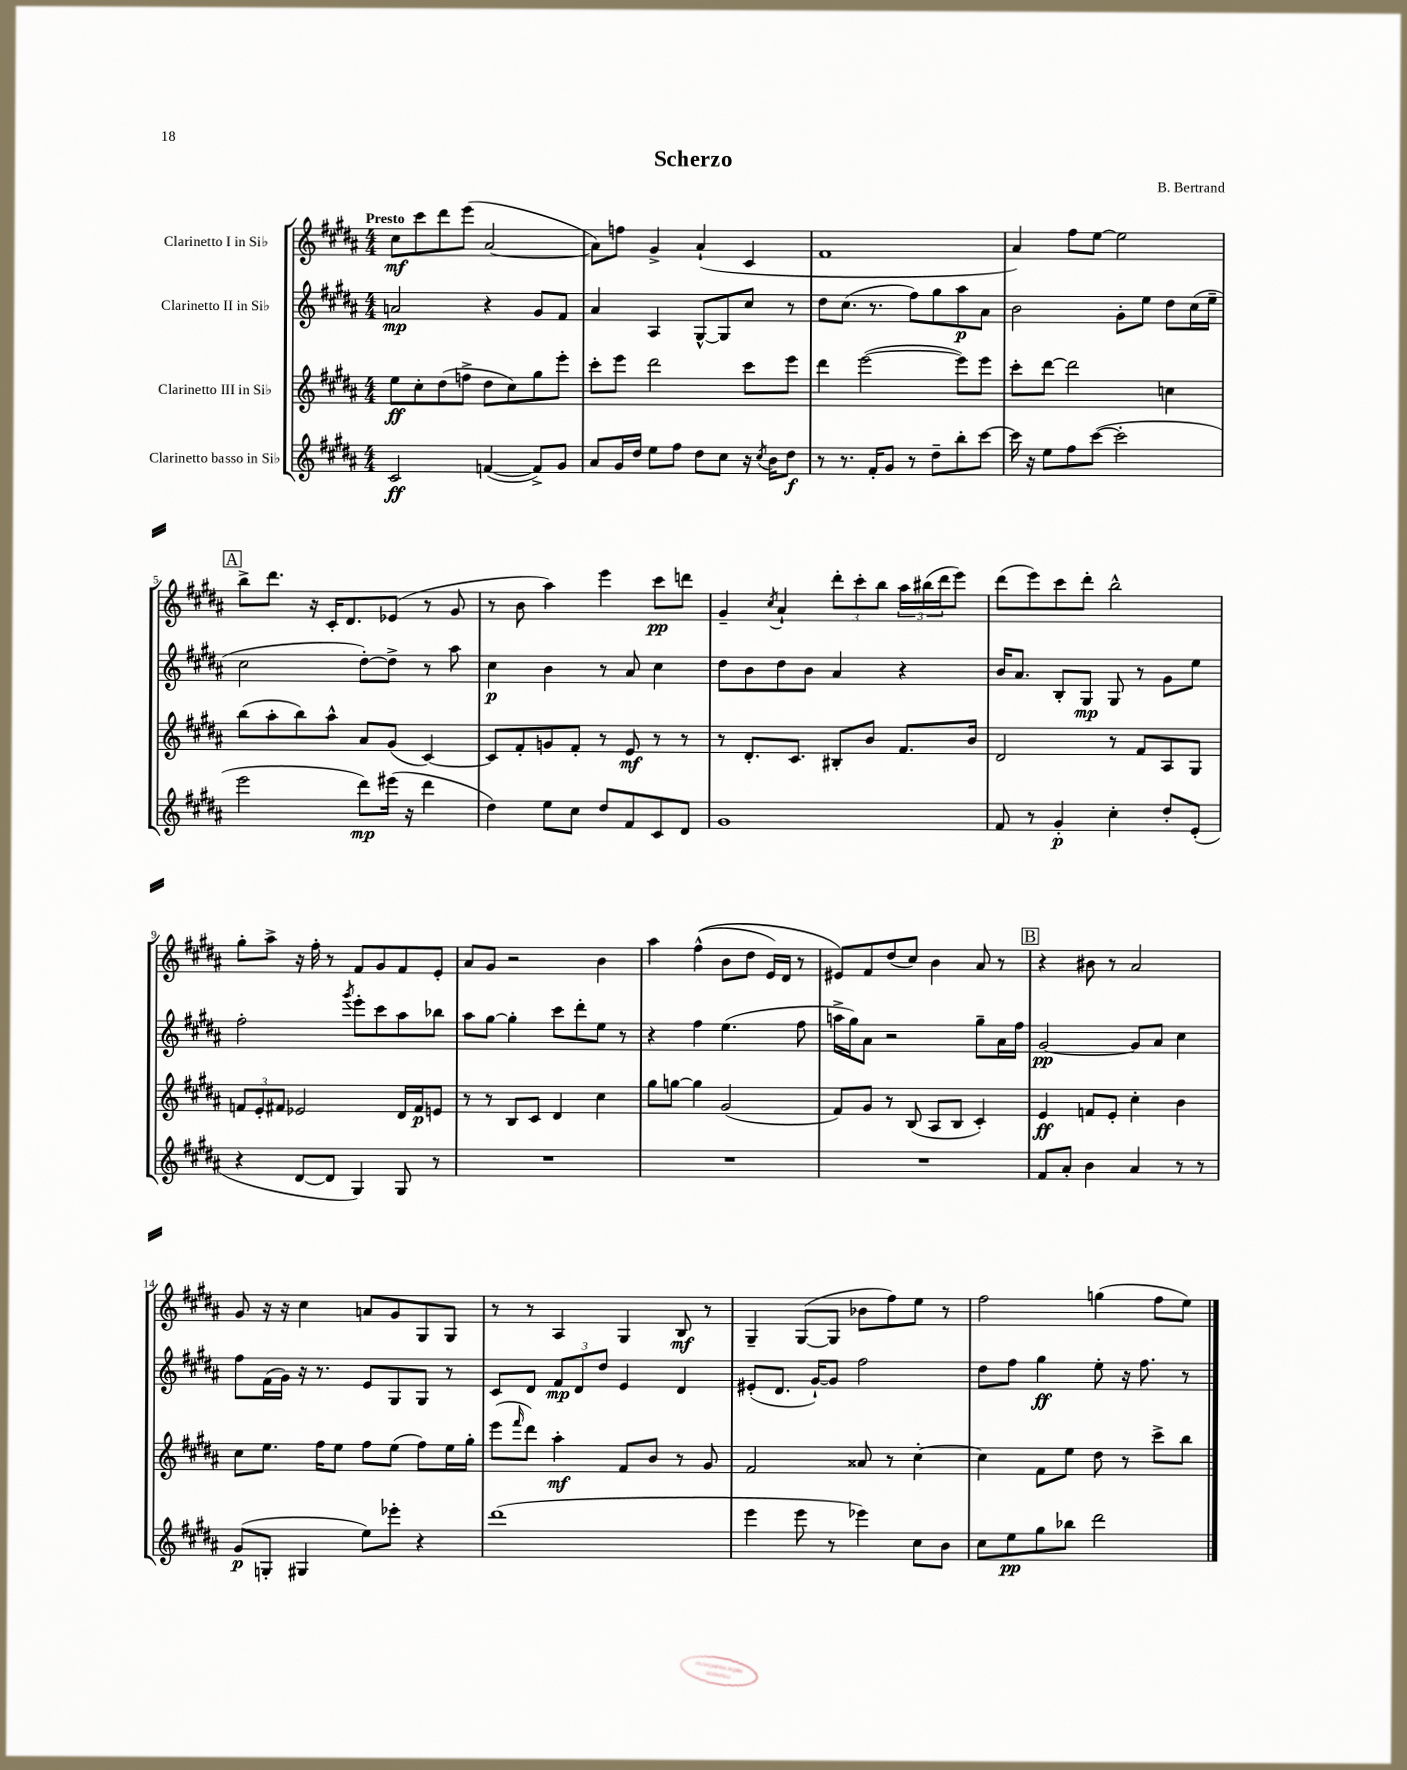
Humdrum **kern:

**kern	**kern	**kern	**kern
*staff4	*staff3	*staff2	*staff1
*clefG2	*clefG2	*clefG2	*clefG2
*k[f#c#g#d#a#]	*k[f#c#g#d#a#]	*k[f#c#g#d#a#]	*k[f#c#g#d#a#]
*M4/4	*M4/4	*M4/4	*M4/4
2c#	8ee	2a	8cc#
.	8cc#'	.	8ccc#
.	(8dd#	.	8ddd#
.	8ff^	.	(8eee
([4f	8dd#	4r	[2a#
.	8cc#)	.	.
8f^])	8gg#	8g#	.
8g#	8eee'	8f#	.
=	=	=	=
8a#	8ccc#'	4a#	8a#])
16g#	8eee	.	8ff
16dd#	.	.	.
8ee	2ddd#	4A#	4g#^
8ff#	.	.	.
8dd#	.	[8G#^^	(4a#`
8cc#	.	8G#]	.
16r	8ccc#	8cc#	4c#
8qcc#	.	.	.
16b	.	.	.
8dd#	8eee	8r	.
=	=	=	=
8r	4ddd#	8dd#	1f#
8.r	.	(8.cc#	.
.	([2eee	.	.
16f#'	.	8.r	.
8g#	.	.	.
8r	.	8ff#)	.
8dd#~	.	8gg#	.
8bb'	8eee])	8aa#	.
[8ccc#	8eee	8a#	.
=	=	=	=
16ccc#]	8ccc#'	2b	4a#)
16r	.	.	.
8ee	[8ddd#	.	.
8ff#	2ddd#]	.	8ff#
([8ccc#	.	.	[8ee
2ccc#']	.	8g#'	2ee]
.	.	8ee	.
.	4cc	8dd#	.
.	.	(16cc#	.
.	.	16ee~	.
=	=	=	=
2eee	(8bb	2cc#	8bb^
.	8aa#'	.	8.ddd#
.	8bb)	.	.
.	.	.	16r
.	8aa#^^	.	16c#'
.	.	.	8.d#
8ddd#)	8a#	[8dd#')	.
(16eee#	(8g#	8dd#^]	(8e-
16r	.	.	.
4ddd#	[4c#)	8r	8r
.	.	8aa#	8g#
=	=	=	=
4dd#)	8c#]	4cc#	8r
.	8f#'	.	8b
8ee	8g	4b	4aa#)
8cc#	8f#'	.	.
8dd#	8r	8r	4eee
8f#	8e	8a#	.
8c#	8r	4cc#	8ccc#
8d#	8r	.	8ddd
=	=	=	=
1g#	8r	8dd#	4g#~
.	8.d#'	8b	.
.	.	.	8qcc#
.	.	8dd#	4a#`
.	8.c#	.	.
.	.	8b	.
.	8B#'	4a#	12ddd#'
.	.	.	12ccc#'
.	8b	.	.
.	.	.	12bb
.	8.f#	4r	24aa#
.	.	.	(24bb#
.	.	.	24ddd#
.	.	.	8eee)
.	16b	.	.
=	=	=	=
8f#	2d#	16b	(8ddd#
.	.	8.a#	.
8r	.	.	8eee)
4g#'	.	8B'	8ccc#
.	.	8G#	8ddd#'
4cc#'	8r	8G#	2bb^^
.	8f#	8r	.
8dd#'	8A#	8g#	.
(8e'	8G#	8ee	.
=	=	=	=
4r	12f	2ff#'	8gg#'
.	12e'	.	.
.	.	.	8aa#^
.	12f#	.	.
[8d#	2e-	.	16r
.	.	.	16ff#'
8d#]	.	.	8r
.	.	8qggg#	.
4G#)	.	8eee'	8f#
.	.	8ccc#	8g#
8G#	16d#	8aa#	8f#
.	16f#	.	.
8r	8e	8bb-	8e'
=	=	=	=
1r	8r	8aa#	8a#
.	8r	[8gg#	8g#
.	8B	4gg#']	2r
.	8c#	.	.
.	4d#	8ccc#	.
.	.	8ddd#'	.
.	4cc#	8ee	4b
.	.	8r	.
=	=	=	=
1r	8gg#	4r	4aa#
.	[8gg	.	.
.	4gg]	4ff#	&((4ff#^^
.	(2g#	(4.ee	8b
.	.	.	8dd#
.	.	.	16e)
.	.	.	16d#
.	.	8ff#	8r
=	=	=	=
1r	8f#)	16aa^	8e#&)
.	.	16gg#)	.
.	8g#	8a#	8f#
.	8r	2r	(8dd#
.	(8B	.	8cc#)
.	8A#	.	4b
.	8B	.	.
.	4c#')	8gg#~	8a#
.	.	16a#	8r
.	.	16ff#	.
=	=	=	=
8f#	4e	[2g#	4r
8a#'	.	.	.
4b	8f	.	8b#
.	8e'	.	8r
4a#	4cc#'	8g#]	2a#
.	.	8a#	.
8r	4b	4cc#	.
8r	.	.	.
=	=	=	=
(8g#	8cc#	8ff#	8g#
8G'	8.ee	(16f#	16r
.	.	16g#)	16r
4G#	.	16r	4cc#
.	16ff#	8.r	.
.	8ee	.	.
8ee)	8ff#	8e	8a
8eee-'	(8ee	8G#	8g#
4r	8ff#)	8G#	8G#
.	16ee	8r	8G#
.	16gg#'	.	.
=	=	=	=
(1ddd#	(8eee	8c#	8r
.	16qqfff#	.	.
.	8ddd#)	8d#	8r
.	4aa#'	12f#	4A#
.	.	12d#	.
.	.	12dd#	.
.	8f#	4e	4G#
.	8b	.	.
.	8r	4d#	8B
.	8g#	.	8r
=	=	=	=
4eee	2f#	(8e#'	4G#~
.	.	8.d#	.
8eee	.	.	([8G#
.	.	[16g#`)	.
8r	.	8g#]	8G#]
4eee-)	8a##	2ff#	8b-
.	8r	.	8ff#)
8cc#	[4cc#'	.	8ee
8b	.	.	8r
=	=	=	=
8cc#	4cc#]	8dd#	2ff#
8ee	.	8ff#	.
8gg#	8f#	4gg#	.
8bb-	8ee	.	.
2ddd#	8dd#	8ee'	(4gg
.	8r	16r	.
.	.	8.ff#	.
.	8ccc#^	.	8ff#
.	8bb	8r	8ee)
==	==	==	==
*-	*-	*-	*-
